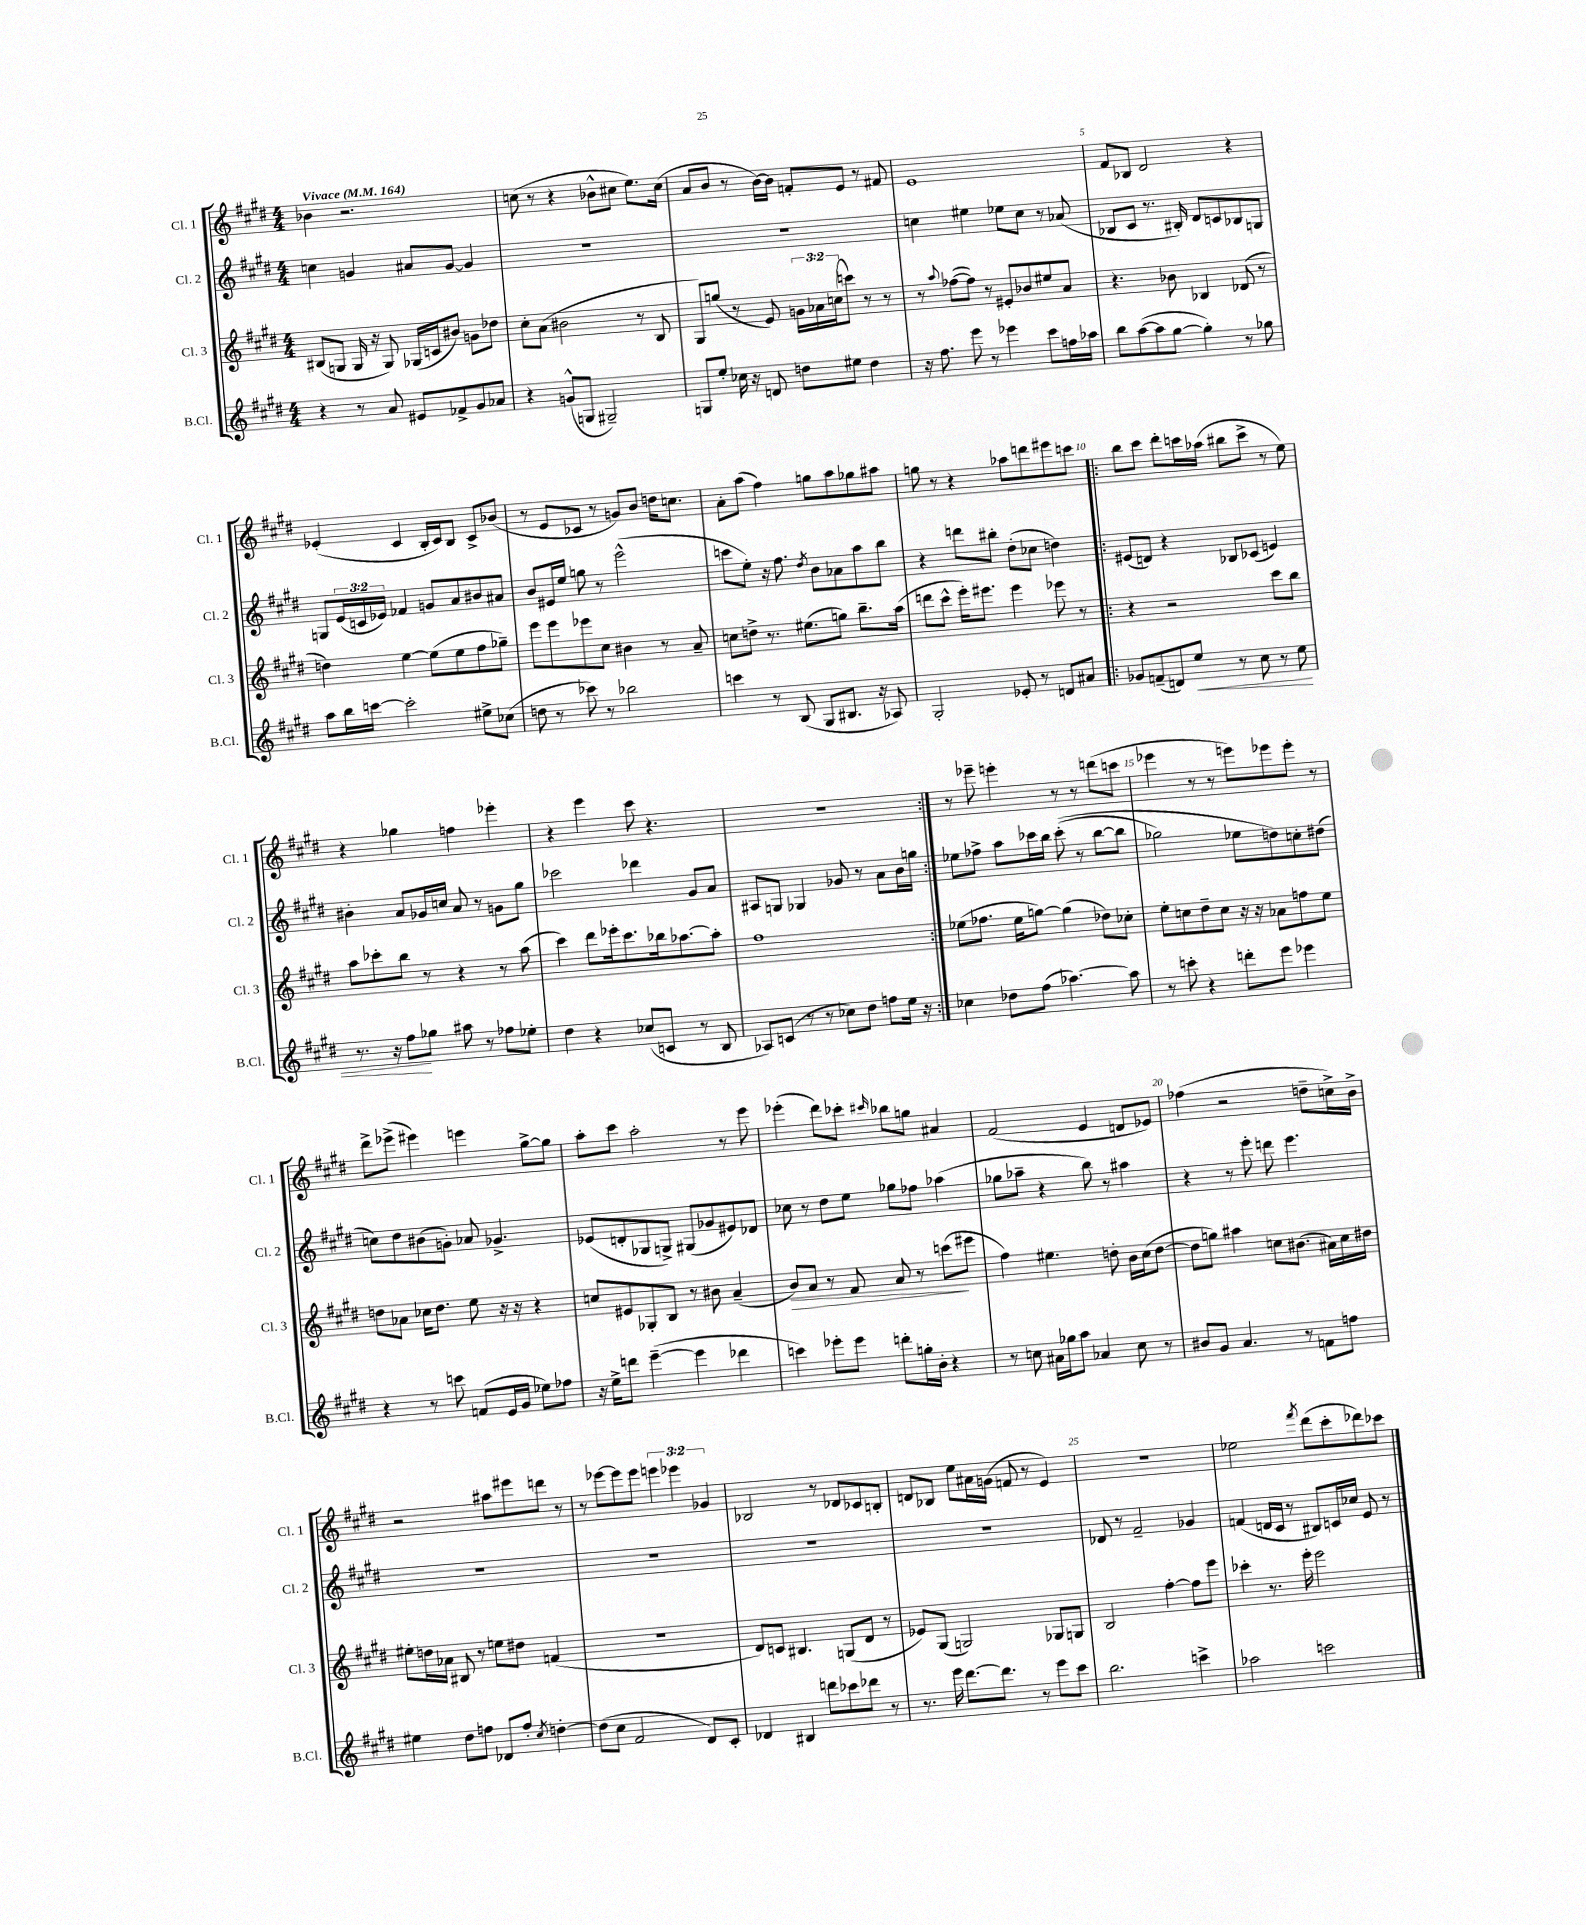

**kern	**kern	**kern	**kern
*staff4	*staff3	*staff2	*staff1
*clefG2	*clefG2	*clefG2	*clefG2
*k[f#c#g#d#]	*k[f#c#g#d#]	*k[f#c#g#d#]	*k[f#c#g#d#]
*M4/4	*M4/4	*M4/4	*M4/4
*MM164	*MM164	*MM164	*MM164
4r	(8B#	4cc	4b-
.	8G	.	.
8r	16G	4g	2.r
.	16r	.	.
8a	8G)	.	.
8e#	(16G-	8a#	.
.	16c	.	.
8f-^	8b#)	[8g	.
8g#	8g	4g]	.
8a-	8dd-	.	.
=	=	=	=
4r	8cc#'	1r	(8cc
.	(8a	.	8r
(8g^^	2b#	.	4r
8G	.	.	.
2G#~)	.	.	8b-^^
.	.	.	8cc#
.	8r	.	8.ee)
.	8B	.	.
.	.	.	(16cc#
=	=	=	=
8G	8G#)	1r	8a
8ee'	(8gg	.	8b
16cc-	8r	.	8r
16r	.	.	.
8d	8e)	.	[16b)
.	.	.	16b]
8dd	24g	.	8f'
.	24a-	.	.
.	(24cc	.	.
8ee#	8ccc)	.	8e
4dd	8r	.	8r
.	8r	.	8f#
=	=	=	=
16r	8r	4cc	1e
8.ff#	.	.	.
.	8qqaa	.	.
.	([8ff-	.	.
8eee	8ff-])	4ee#	.
8r	8r	.	.
4eee-	8e#'	8ee-	.
.	8b-	8cc	.
8ccc#	8ee#	8r	.
16ff	8a	(8a-	.
16aa-	.	.	.
=	=	=	=
8bb	4.r	8B-	8f#
([8aa	.	8c#	8B-
8aa]	.	8.r	2d#
[8gg#	8b-	.	.
.	.	16B#')	.
4gg#'])	4B-	8d#	.
.	.	8c	.
8r	(8d-	8B-	4r
8gg-	8r	8G	.
=	=	=	=
8aa	4dd)	8G	(4e-'
16bb	.	(24e	.
.	.	24c	.
[16ccc	.	.	.
.	.	24e-)	.
2ccc']	[4ee	4f-	4c#
.	(8ee]	8g	16B'
.	.	.	16c#)
.	8ee	8a	8B
8ee#^	8ff#	8b#	8c#^
(8cc-	8gg-~)	8a#	(8b-
=	=	=	=
8dd	8eee	8b	8r
8r	8eee	16e#	8e
.	.	16ee	.
8ccc-)	8eee-	8gg	8c-
8r	8cc#	8r	8r
2bb-	4b#	(2eee^^	8g)
.	.	.	8b
.	8r	.	16dd
.	.	.	8.cc
.	8a~	.	.
=	=	=	=
4ccc	8cc	8ccc	8a'
.	8dd^	8ee')	(8aa
8r	8.r	16r	4ff#)
.	.	8.ff#	.
(8B	.	.	.
.	(8.ee#	.	.
.	.	8qdd#	.
8G#	.	8b	8gg
8.B#	8gg)	8a-	8aa
.	8.bb~	8aa	8gg-
16r	.	.	.
8A-)	.	8bb	8aa#
.	(16aa	.	.
=	=	=	=
2G#'	8ddd	4r	8gg
.	8ccc#^^	.	8r
.	16eee')	8ddd	4r
.	8.eee#	.	.
.	.	8bb#'	.
8e-'	4eee#	(8dd#'	8aa-
8r	.	8cc-	8ddd
8d	8eee-	4dd)	8eee#
8a#	8r	.	8ccc
=!|:	=!|:	=!|:	=!|:
8g-	4r	(8e#	8bb
(8f~	.	8d)	8ccc#
8d)	2r	4r	8ddd#'
8ee	.	.	16ccc
.	.	.	(16aa-
8r	.	8B-	8bb#
8cc#	.	(8c-	8ccc^
8r	8ccc#	4e)	8r
8ee	8bb	.	8ee)
=	=	=	=
8.r	8aa	4b#'	4r
.	8ccc-'	.	.
16r	.	.	.
8ff#	8bb	8a	4gg-
8gg-	8r	16g-	.
.	.	16cc	.
8aa#	4r	8a	4ff
8r	.	8r	.
8ff-	8r	8g	4eee-'
8ee-'	(8aa	8gg#	.
=	=	=	=
4dd#	4ccc#)	2ccc-	4r
4r	8ddd#	.	4eee
.	16eee-'	.	.
.	8.ccc#	.	.
(8cc-	.	4ddd-	8ccc#
8c	16bb-	.	4.r
.	[8.aa-	.	.
8r	.	8g#	.
8B	8aa-']	8a	.
=	=	=	=
8A-)	1ff#	8A#	1r
(8c	.	8G	.
8r	.	4G-	.
8r	.	.	.
8cc-)	.	8g-	.
8dd#	.	8r	.
8ff	.	8a	.
16ee	.	16b	.
16r	.	16gg	.
=:|!	=:|!	=:|!	=:|!
4cc-	(8ee-	8ee-	8r
.	8.ff-	8ff-^	8eee-~
8dd-	.	8aa	4eee'
.	16ee-	.	.
(8ff#	[8gg)	16ccc-	.
.	.	16bb	.
[4.aa-)	(4gg]	&((8ccc-'	8r
.	.	8r	8r
.	8dd-)	[8bb	(8ddd
8aa-]	8cc-'	8bb]	8ccc
=	=	=	=
8r	8ee'	2gg-)	4eee-
8ccc'	8cc	.	.
4r	8dd#~	.	8r
.	8cc	.	8r
8ddd'	16r	8ee-	8eee)
.	16r	.	.
8eee	8a-	8dd&)	8eee-
4eee-	8ff	8cc'	8eee-'
.	8ee	(8dd#	8r
=	=	=	=
4r	8dd	8cc)	8ddd#^
.	8a-	8dd#	(8eee-^
8r	16cc-	(8b#	4eee#)
.	8.dd	.	.
8ccc	.	8g')	.
(8f	8ee	8a-	4eee
16e	16r	4.g-^	.
16g#	16r	.	.
8ee-)	4r	.	[8gg#^
8ff-	.	.	8gg#]
=	=	=	=
16r	8cc	(8e-	8aa'
16ee^	.	.	.
8ddd	8e#	8d'	8ccc#
([4eee~	8G-'	8G-	2aa'
.	8B	8G^)	.
4eee]	8r	(8G#	.
.	8b#	8g-	.
4ddd-	(4a~	8e#)	8r
.	.	8d-	8eee
=	=	=	=
4ccc)	8b)	8cc-	(4eee-'
.	8a	8r	.
8eee-'	8r	8dd#	8ddd#)
8eee-	8f#	8ee	8ccc-'
.	.	.	16qqccc#
8ddd'	8a	8gg-	8bb-
16gg'	8r	8ff-	8gg
16b'	.	.	.
4r	(8ccc	(4aa-	4a#
.	8eee#	.	.
=	=	=	=
8r	4ff#)	8gg-	(2f#
8cc	.	8aa-~	.
16a#	4.ee#	4r	.
16gg-	.	.	.
8aa	.	.	.
4a-	.	8bb)	4e
.	8dd'	8r	.
8cc	16b	4aa#	8d
.	(16cc#	.	.
8r	[8dd	.	8e-)
=	=	=	=
8b#	8dd]	4r	(4ff-
8g#	8gg)	.	.
4.a	4aa#	8r	2r
.	.	8eee'	.
.	8cc	8ddd	.
8r	(8.b#	4.eee	.
8f	.	.	8dd~
.	16a#)	.	.
8ff	16cc	.	16cc^)
.	16dd#	.	16b^
=	=	=	=
4ee#	8ee#'	1r	2r
.	16dd	.	.
.	16a-	.	.
8dd#	8B#	.	.
8ff	8r	.	.
8d-	8ee	.	8aa#
8ff'	8dd#	.	8eee#
8qcc#	.	.	.
[4dd'	(4f	.	8ddd
.	.	.	8r
=	=	=	=
(8dd]	1r	1r	8r
8cc#	.	.	[8eee-
2f#	.	.	8eee-]
.	.	.	8eee-
.	.	.	6eee
.	.	.	6eee-
8d#)	.	.	.
.	.	.	6g-
8c#'	.	.	.
=	=	=	=
4d-	8d#)	1r	2B-
.	8c	.	.
4B#	4.B#	.	.
8ddd	.	.	8r
8ccc-	(8G	.	8d-
8ddd-	8d#	.	8c-
8r	8r	.	8B'
=	=	=	=
8.r	8e-)	1r	8d
.	(8G#	.	8B-
16eee	.	.	.
[8.ddd#	2G)	.	8ee
.	.	.	16a#
8.ddd#]	.	.	(16g
.	.	.	8f
8r	.	.	8r
8eee	8G-	.	4e)
8ccc#	8G	.	.
=	=	=	=
2.bb	2B	8d-	1r
.	.	8r	.
.	.	2f#~	.
.	[4ff#'	.	.
4ccc^	8ff#]	4g-	.
.	8eee	.	.
=	=	=	=
2aa-	4ccc-'	(4f	2ee-
.	8.r	16d	.
.	.	16c#	.
.	.	8r	.
.	16eee'	.	.
.	.	.	8qfff#
2ccc	2eee	8B#)	(8ddd#
.	.	16c	8ccc#'
.	.	16cc-	.
.	.	8e	8ddd-)
.	.	8r	8ccc-
==	==	==	==
*-	*-	*-	*-
